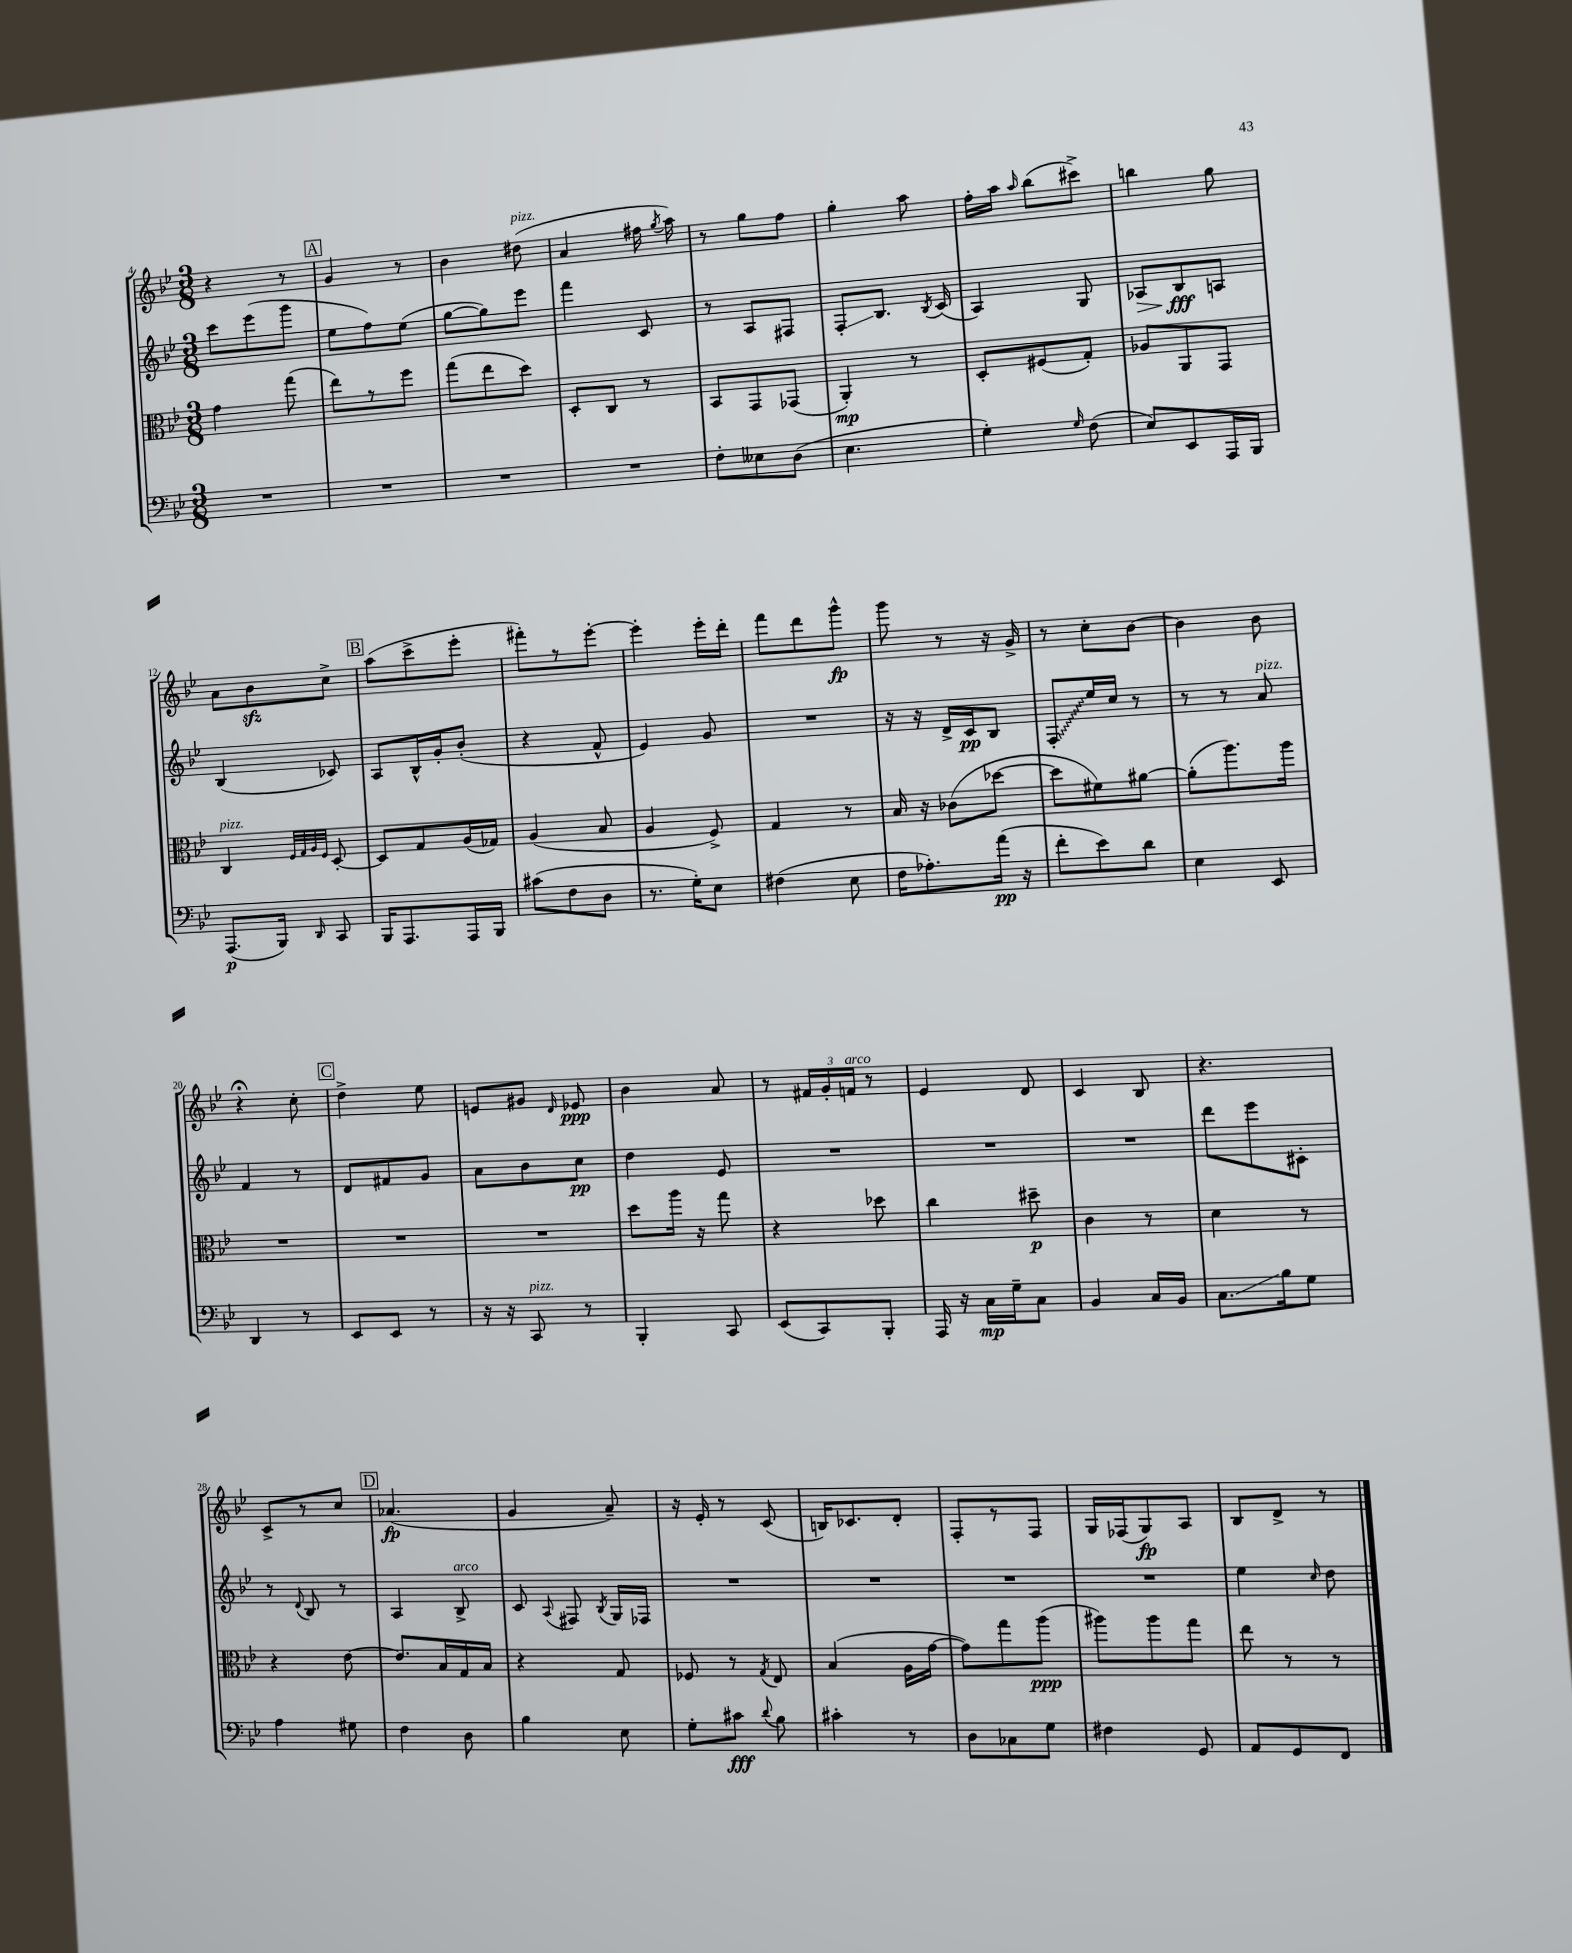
<<
\new StaffGroup <<
\new Staff = "s0" {
    \clef treble \key bes \major \numericTimeSignature \time 3/8
    \autoBeamOff r4 r8 |
    \mark \markup { \box "A" } g'4 r8 |
    bes'4 dis''8^\markup { \italic "pizz." }( |
    a'4 fis''16 \acciaccatura { g''8 } a''16) |
    r8 g''8[ f''8] |
    g''4-. a''8 |
    f''16[-. a''16] \grace { a''16 } bes''8[( cis'''8]->) |
    b''4 g''8 |
    a'8[ bes'8\sfz c''8]-> |
    \mark \markup { \box "B" } a''8[( c'''8-> ees'''8]-. |
    fis'''8[-.) r8 ees'''8]~-. |
    ees'''4-. ees'''16[-. d'''16]-. |
    f'''8[ d'''8 g'''8]-^\fp |
    g'''8 r8 r16 g'16-> |
    r8 c''8[-. bes'8]~ |
    bes'4 bes'8 |
    r4\fermata c''8-. |
    \mark \markup { \box "C" } d''4-> ees''8 |
    e'8[ gis'8] \grace { d'16 } ees'8\ppp |
    bes'4 a'8 |
    r8 \tuplet 3/2 { fis'16[ g'16-. f'16]^\markup { \italic "arco" } } r8 |
    ees'4 d'8 |
    c'4 bes8 |
    r4. |
    c'8[-> r8 c''8] |
    \mark \markup { \box "D" } aes'4.\fp( |
    g'4 a'8--) |
    r16 ees'16-. r8 c'8( |
    b16[) ces'8. d'8]-. |
    f8[-. r8 f8] |
    g16[ fes16( g8\fp) a8] |
    bes8[ d'8]-> r8 \bar "|." |
}
\new Staff = "s1" {
    \clef treble \key bes \major \numericTimeSignature \time 3/8
    \autoBeamOff c'''8[ ees'''8( g'''8] |
    \mark \markup { \box "A" } ees''8[ f''8) ees''8]( |
    g''8[~ g''8) ees'''8] |
    f'''4 c'8 |
    r8 a8[ fis8] |
    f8[-.\glissando bes8.] \acciaccatura { bes8 } c'16( |
    a4) g8 |
    aes8[\> bes8\fff\! a8] |
    bes4( ces'8) |
    \mark \markup { \box "B" } a8[ bes16-^ g'16-. bes'8]-.( |
    r4 f'8-^ |
    ees'4) g'8 |
    R4. |
    r16 r16 d'16[-> c'16\pp bes8] |
    \once \override Glissando.style = #'zigzag f8[-.\glissando ees''16 c''16] r8 |
    r8 r8 a'8^\markup { \italic "pizz." } |
    f'4 r8 |
    \mark \markup { \box "C" } d'8[ fis'8 g'8] |
    a'8[ bes'8 c''8]\pp |
    d''4 ees'8 |
    R4. |
    R4. |
    R4. |
    d'''8[ ees'''8 cis'8]-. |
    r8 \appoggiatura { d'8 } bes8 r8 |
    \mark \markup { \box "D" } a4 bes8->^\markup { \italic "arco" } |
    c'8 \appoggiatura { a8 } fis8 \acciaccatura { bes8 } g16[ fes16] |
    R4. |
    R4. |
    R4. |
    R4. |
    ees''4 \grace { c''16 } d''8 \bar "|." |
}
\new Staff = "s2" {
    \clef alto \key bes \major \numericTimeSignature \time 3/8
    \autoBeamOff g'4 g''8( |
    \mark \markup { \box "A" } ees''8[) r8 f''8] |
    g''8[( ees''8 d''8]) |
    d8[-. c8] r8 |
    bes,8[ g,8 ges,8]( |
    a,4-.\mp) r8 |
    d8[-. fis8( g8]-.) |
    aes8[ a,8 g,8] |
    c4^\markup { \italic "pizz." } \grace { f32[ g32 a32 f32] } d8~-. |
    \mark \markup { \box "B" } d8[ g8 a16( ges16]) |
    a4( bes8 |
    a4 f8->) |
    g4 r8 |
    bes16 r16 ces'8[( des''8]~ |
    des''8[ fis'8) ais'8]~ |
    ais'8[-.( a''8.) a''16] |
    R4. |
    \mark \markup { \box "C" } R4. |
    R4. |
    d''8[ a''16] r16 g''8 |
    r4 des''8 |
    c''4 dis''8--\p |
    c'4 r8 |
    d'4 r8 |
    r4 ees'8~ |
    \mark \markup { \box "D" } ees'8.[ bes16 g16 bes16] |
    r4 g8 |
    fes8 r8 \acciaccatura { g8 } ees8 |
    bes4( a16[ g'16]~ |
    g'8[) g''8 a''8]\ppp( |
    ais''8[) ais''8 g''8] |
    ees''8 r8 r8 \bar "|." |
}
\new Staff = "s3" {
    \clef bass \key bes \major \numericTimeSignature \time 3/8
    \autoBeamOff R4. |
    \mark \markup { \box "A" } R4. |
    R4. |
    R4. |
    f8[-. eeses8 d8]( |
    ees4. |
    g4-.) \grace { g16 } f8( |
    ees8[) ees,8 a,,16 bes,,16] |
    a,,8.[\p( bes,,16]) \grace { d,16 } c,8 |
    \mark \markup { \box "B" } bes,,16[ a,,8. a,,16 bes,,16] |
    cis'8[( f8 d8] |
    r8. g16[-.) ees8] |
    fis4( ees8 |
    f16[ aes8.-.) a'16]\pp( r16 |
    f'8[-. ees'8) d'8] |
    ees4 ees,8 |
    d,4 r8 |
    \mark \markup { \box "C" } ees,8[ ees,8] r8 |
    r16 r16 c,8^\markup { \italic "pizz." } r8 |
    bes,,4-. c,8 |
    ees,8[( c,8) bes,,8]-. |
    a,,16 r16 c16[\mp g16-- c8] |
    bes,4 c16[ bes,16] |
    c8.[\glissando bes16 g8] |
    a4 gis8 |
    \mark \markup { \box "D" } f4 d8 |
    bes4 ees8 |
    g8[-. cis'8]\fff \appoggiatura { d'8 } bes8 |
    cis'4-. r8 |
    d8[ ces8 g8] |
    fis4 g,8 |
    a,8[ g,8 f,8] \bar "|." |
}
>>
>>
\layout { \context { \Score currentBarNumber = #4 } }
